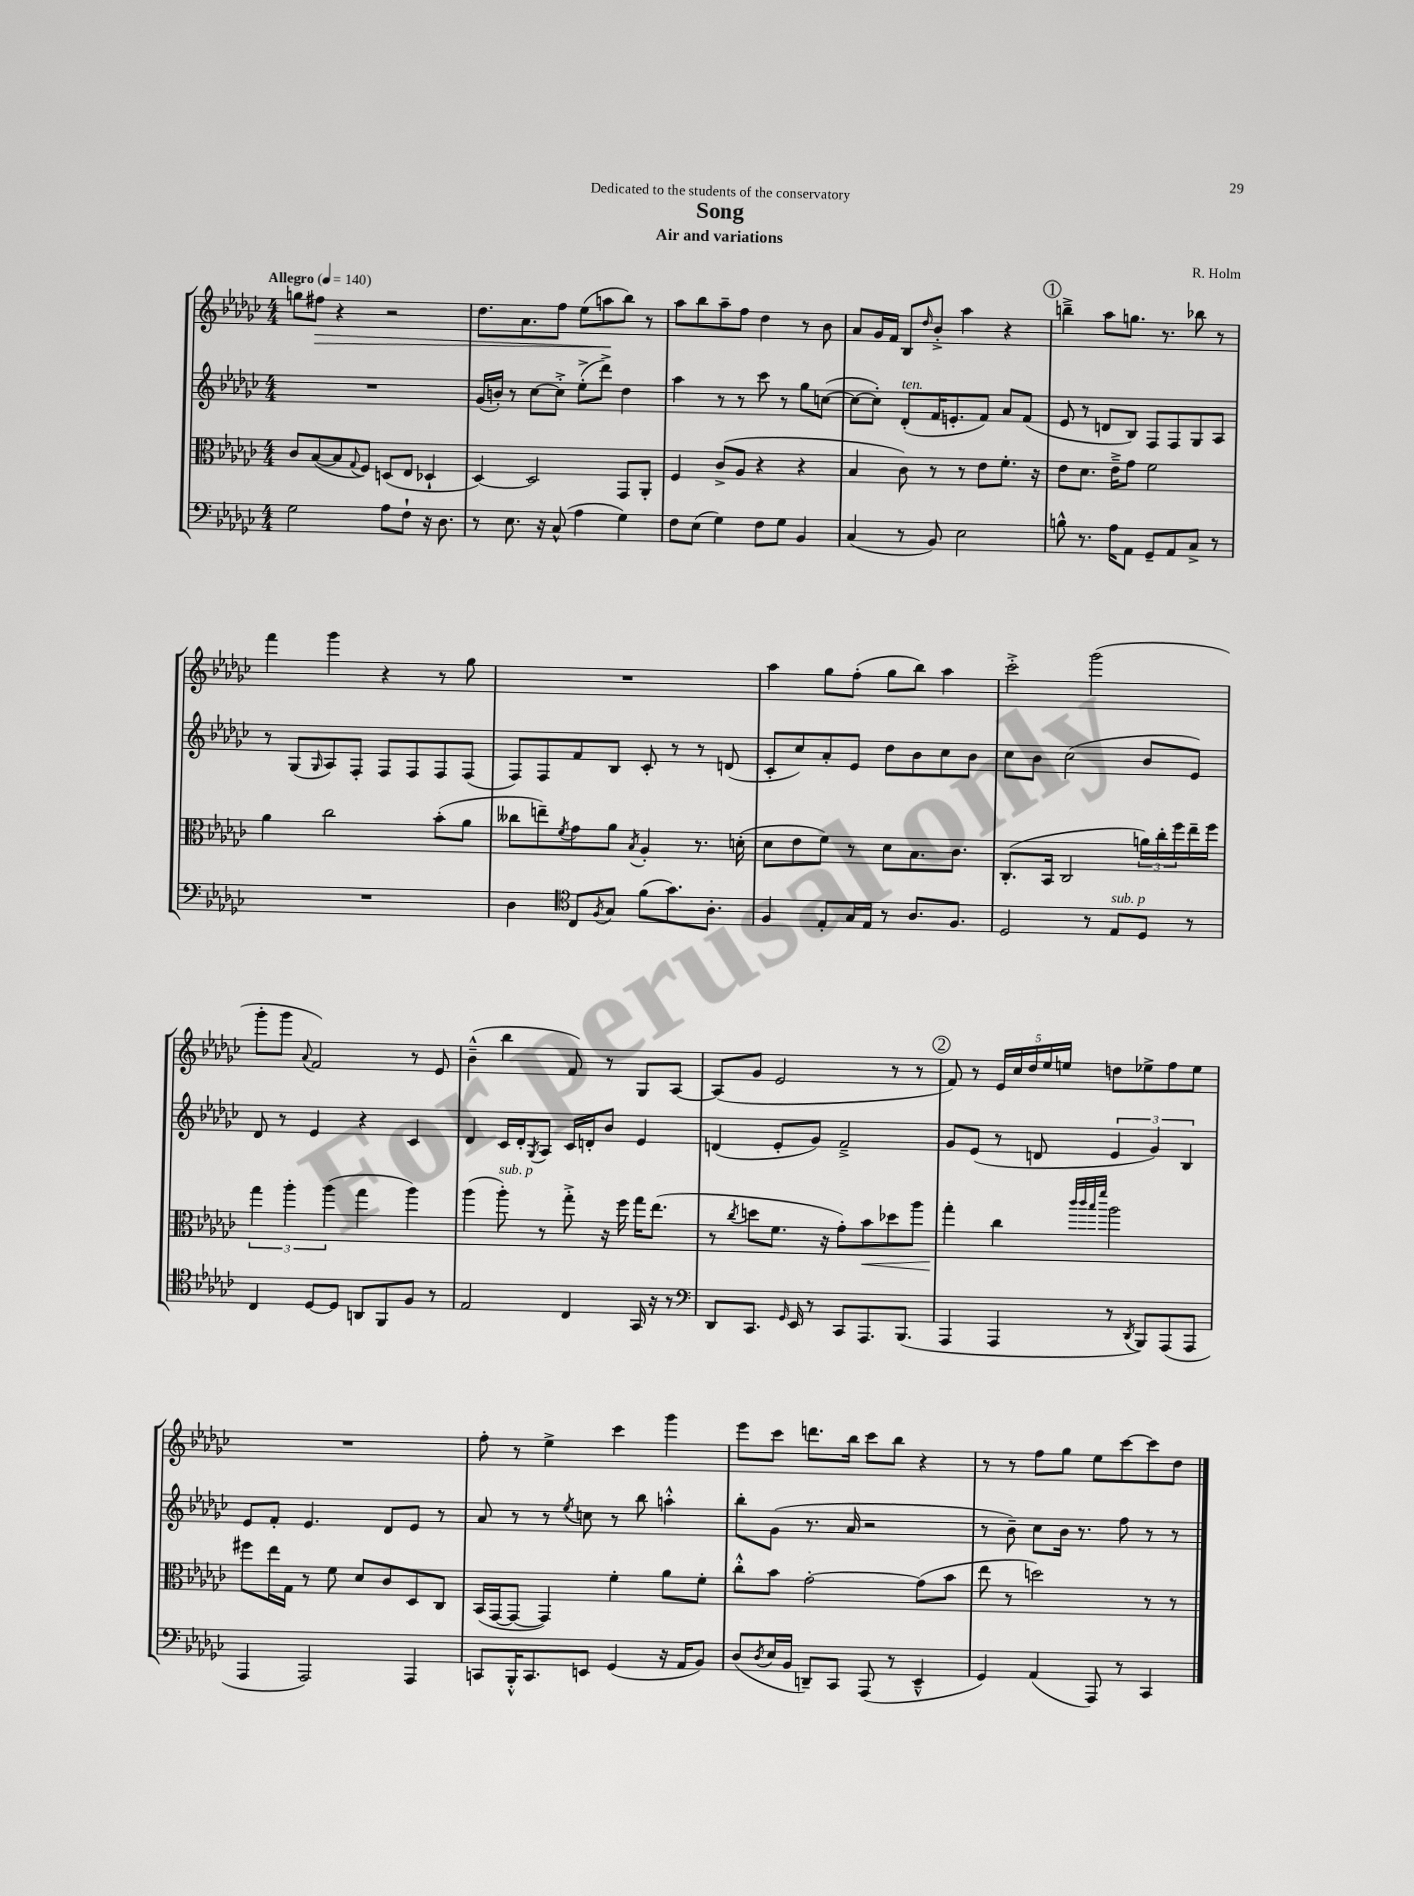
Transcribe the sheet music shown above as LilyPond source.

\header { title = "Song" composer = "R. Holm" subtitle = "Air and variations" dedication = "Dedicated to the students of the conservatory" }
<<
\new StaffGroup <<
\new Staff = "s0" {
    \clef treble \key ges \major \numericTimeSignature \time 4/4 \tempo "Allegro" 4 = 140
    g''8 fis''8\> r4 r2 |
    des''8. aes'8. f''8 ees''8( a''8\! bes''8) r8 |
    aes''8 bes''8 aes''8-- f''8 des''4 r8 bes'8 |
    aes'8 ges'16 f'16 bes8 \grace { des''16 } bes'8-.-> aes''4 r4 |
    \mark \markup { \circle "1" } b''4---> aes''8 g''8. r8. bes''8 r8 |
    f'''4 ges'''4 r4 r8 ges''8 |
    R1 |
    aes''4 ges''8 f''8-.( ges''8 bes''8) aes''4 |
    ces'''2-.-> ges'''2( |
    ges'''8-. ges'''8 \appoggiatura { aes'8 } f'2) r8 ees'8 |
    bes'4---^( bes''4 f'8) r8 ges8 aes8~ |
    aes8( ges'8 ees'2 r8 r8 |
    \mark \markup { \circle "2" } f'8) r8 \tuplet 5/4 { ees'16 ces''16 des''16 ees''16 e''16 } d''8 ees''8-> f''8 ees''8 |
    R1 |
    f''8-. r8 ees''4-> ces'''4 ges'''4 |
    ees'''8 ces'''8 d'''8. bes''16 ces'''8 bes''8 r4 |
    r8 r8 f''8 ges''8 ees''8 ces'''8~ ces'''8 des''8 \bar "|." |
}
\new Staff = "s1" {
    \clef treble \key ges \major \numericTimeSignature \time 4/4
    R1 |
    ges'16( b'16-.) r8 ces''8~ ces''8-.-> ees''8-.->( des'''8->) des''4 |
    aes''4 r8 r8 ces'''8 r8 ges''8 c''8~( |
    c''8~ c''8-.) des'8-.^\markup { \italic "ten." }( f'16 e'8.-. f'8) aes'8 f'8( |
    \mark \markup { \circle "1" } ees'8 r8 d'8 bes8) f8 f8 ges8 aes8 |
    r8 ges8( \grace { ges16 } aes8) f8-. f8 f8 f8 f8( |
    f8) f8 f'8 bes8 ces'8-. r8 r8 d'8( |
    ces'8-. ces''8) aes'8-. ees'8 des''8 bes'8 ces''8 bes'8 |
    ces''8 bes'8 ces''2( bes'8 ees'8) |
    des'8 r8 ees'4 r4 ces'4 |
    des'4 ces'16 des'16-. \acciaccatura { ges8 } aes8 ces'16 d'16-. bes'8 ees'4 |
    d'4( ees'8-. ges'8) f'2---> |
    \mark \markup { \circle "2" } ges'8 ees'8( r8 d'8 \tuplet 3/2 { ees'4 ges'4) bes4 } |
    ees'8 f'8-. ees'4. des'8 ees'8 r8 |
    aes'8 r8 r8 \acciaccatura { ees''8 } c''8 r8 bes''8 a''4-.-^ |
    bes''8-. ges'8( r8. aes'16 r2 |
    r8 bes'8--) ces''8 bes'16 r8. f''8 r8 r8 \bar "|." |
}
\new Staff = "s2" {
    \clef alto \key ges \major \numericTimeSignature \time 4/4
    ces'8 bes8~( bes8 \appoggiatura { ges8 } f8) d8( ees8 des4-! |
    des4~) des2 ges,8 aes,8-. |
    f4 ces'8->( aes8 r4 r4 |
    bes4 ces'8) r8 r8 ees'8 f'8.-. r16 |
    \mark \markup { \circle "1" } ees'8 des'8. ees'16---> ges'8 f'2 |
    aes'4 ces''2 bes'8-.( aes'8 |
    ceses''8 e''8--) \acciaccatura { f'8 } ges'8 aes'8 \acciaccatura { bes8 } aes4-. r8. d'16-.( |
    des'8 ees'8 f'8) r8 des'8 bes8. ces'8. |
    ces8.-.( bes,16 ces2 \tuplet 3/2 { a'16) ces''16-. f''16 } ees''16-- f''16 |
    \tuplet 3/2 { ges''4 aes''4-. aes''4( } ges''4 aes''4) |
    aes''4( aes''8-.^\markup { \italic "sub. p" }) r8 ges''8-.-> r16 f''16 ges''16 ees''8.( |
    r8 \acciaccatura { ces''8 } d''8 f'8. r16 ges'8-.) bes'8\< des''8 aes''8 |
    \mark \markup { \circle "2" } ges''4-.\! ces''4 \grace { ces'''32 ces'''32 bes''32 f'''32 } aes''2 |
    fis''8 ees''16 ges16 r8 f'8 des'8 ces'8 des8 ces8 |
    bes,16( ges,16~ ges,8~ ges,4) f'4-. aes'8 f'8-. |
    ces''8-.-^ bes'8 ges'2~-. ges'8( bes'8 |
    ees''8 r8 d''2) r8 r8 \bar "|." |
}
\new Staff = "s3" {
    \clef bass \key ges \major \numericTimeSignature \time 4/4
    ges2 aes8 f8-! r16 des8. |
    r8 ees8. r16 ces8-^( aes4 ges4) |
    f8 ees8( ges4) f8 ges8 bes,4 |
    ces4( r8 bes,8) ees2 |
    \mark \markup { \circle "1" } b8-^ r8. aes16 aes,8 ges,8-- aes,8 ces8-> r8 |
    R1 |
    des4 \clef tenor ces8 \acciaccatura { f8 } ges8 f'8( ges'8.) aes8.-. |
    f4 ees8-. ges16 ees16 r8 aes8. f8. |
    des2 r8 ees8^\markup { \italic "sub. p" } des8 r8 |
    ces4 des8~ des8 a,8 f,8 f8 r8 |
    ees2 ces4 ges,16 r16 r8 |
    \clef bass des,8 ces,8. \grace { ges,16 } ees,16 r8 ces,8 aes,,8. bes,,8.( |
    \mark \markup { \circle "2" } aes,,4 aes,,4 r8 \acciaccatura { des,8 } bes,,8) aes,,8( aes,,8 |
    aes,,4 aes,,2) aes,,4 |
    c,8 bes,,16-.-^ c,8. e,8 ges,4( r16 aes,16 bes,8) |
    des8( \acciaccatura { des8 } ees16 bes,16 d,8--) ces,8 aes,,8( r8 ees,4---^ |
    ges,4) aes,4( aes,,8) r8 ces,4 \bar "|." |
}
>>
>>
\layout { \context { \Score \remove "Bar_number_engraver" } }
